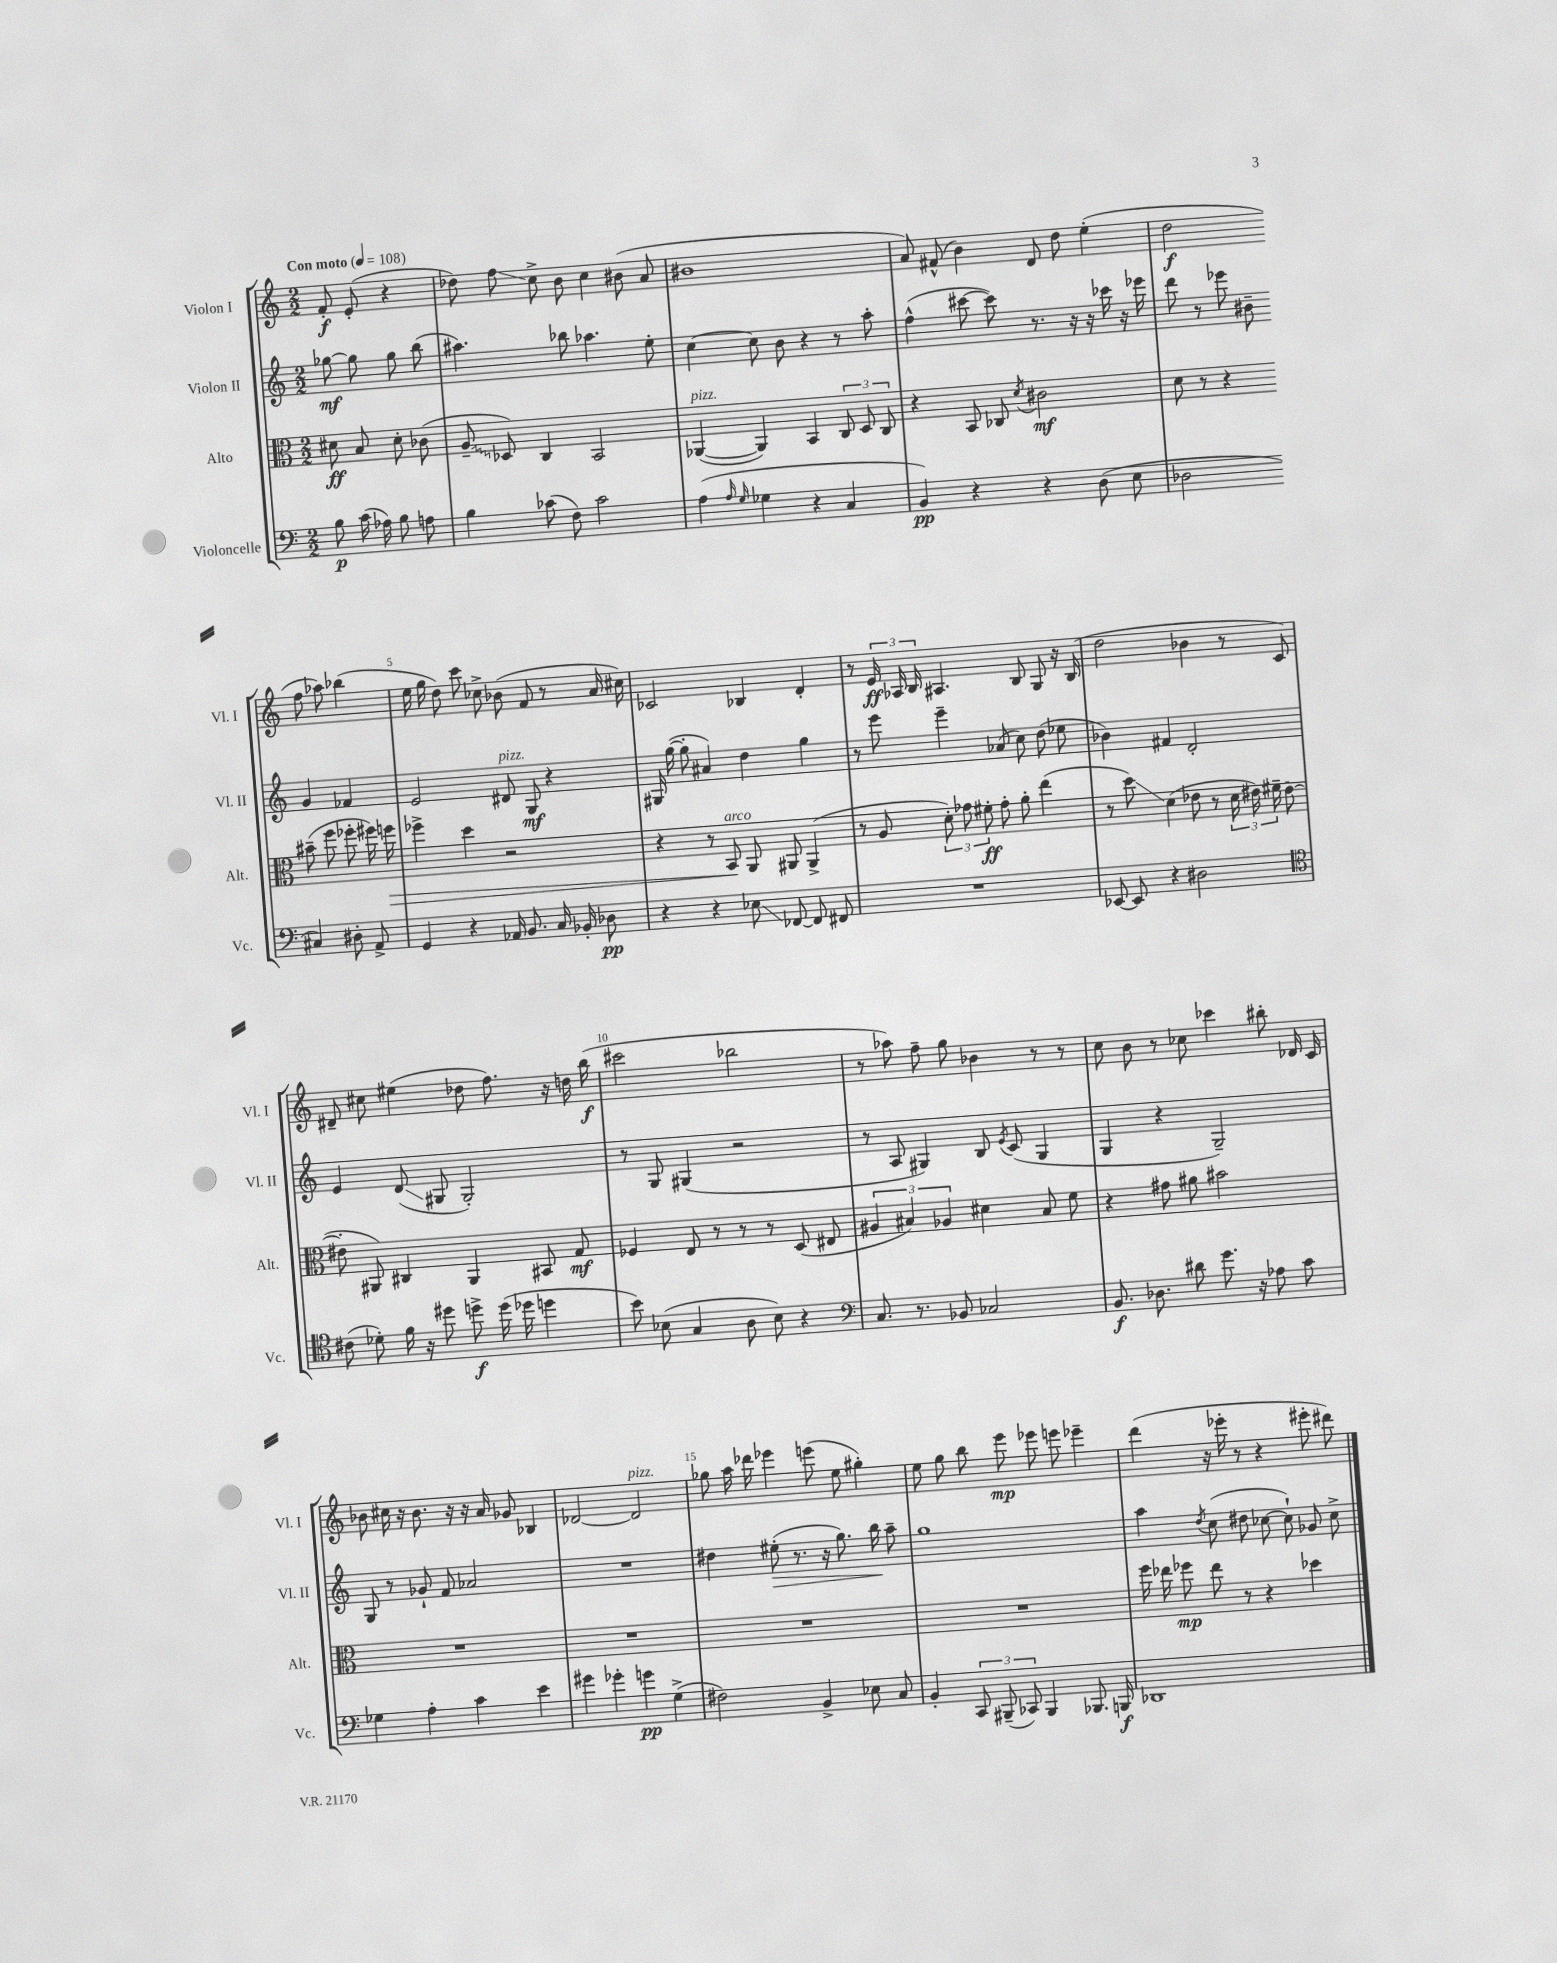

**kern	**kern	**kern	**kern
*staff4	*staff3	*staff2	*staff1
*clefF4	*clefC3	*clefG2	*clefG2
*k[]	*k[]	*k[]	*k[]
*M2/2	*M2/2	*M2/2	*M2/2
*MM108	*MM108	*MM108	*MM108
8B	8d#	[8gg-	8f'
(16c	8B	8gg-]	(8e'
16A-)	.	.	.
8B	8d#'	8gg-	4r
8A	(8c-	(8bb	.
=	=	=	=
4B	8A~	4.aa#)	8dd-)
.	8D-)	.	8ff
(8c-	4C	.	8cc^
8F)	.	8bb-	8b
2c-	2BB	4.aa-	4cc
.	.	.	(8b#
.	.	8ee'	8a
=	=	=	=
(4A	([4AA-	[4cc	1b#
16qqA	.	.	.
16qqG	.	.	.
4G-	4AA-])	8cc]	.
.	.	8b	.
4r	4BB	4r	.
4C	12C	8r	.
.	12D	.	.
.	.	8aa'	.
.	12C	.	.
=	=	=	=
4BB)	4r	(4ff^^	8a)
.	.	.	(8f#^^
4r	8BB	[8ccc#	4b)
.	8C-	8ccc#])	.
.	8qd	.	.
4r	2c#	8.r	8d
.	.	.	8dd
.	.	16r	.
(8D	.	16r	(4ee'
.	.	16ccc-	.
8E	.	16r	.
.	.	16eee-	.
=	=	=	=
2D-	8d	8ddd	2dd
.	8r	8r	.
.	4r	8eee-	.
.	.	8b#~	.
4C#)	(8b#~	4g	8ff
.	8ff	.	8aa-)
8D#'	8ff-'	4f-	(4bb-
8AA^	16ff#)	.	.
.	16ff	.	.
=	=	=	=
4GG	4ff-^	2e	16ee
.	.	.	16gg
.	.	.	8dd)
4r	4dd	.	8ccc
.	.	.	8cc-^
16AA-	2r	8d#	(8b-
8.BB	.	.	.
.	.	8G	8f
16C	.	4r	8r
16BB-'	.	.	.
8D-	.	.	16a
.	.	.	16cc#)
=	=	=	=
4r	4r	16G#	2c-
.	.	([16gg	.
.	.	8gg']	.
4r	8r	4a#)	.
.	8BB	.	.
8E-	8AA	4dd	4B-
[8FF-	8AA#	.	.
8FF-]	(4AA#^	4gg	4d'
8FF#	.	.	.
=	=	=	=
1r	8r	8r	8r
.	8A	8eee	24e
.	.	.	24A-
.	.	.	24B
.	12d')	4eee~	4.A#
.	12g-	.	.
.	12f#'	.	.
.	8g-'	(8a-	.
.	8a'	8cc)	8B
.	(4ee	(8dd	8G
.	.	8ee-	16r
.	.	.	(16B
=	=	=	=
[8EE-	8r	4b-)	2dd
8EE-]	8dd)	.	.
4r	(4d	4f#	.
2D#	8e-	2d'	4b-
.	8r	.	.
.	24d	.	8r
.	24e#)	.	.
.	24f#~	.	.
.	([8e#	.	8c)
=	=	=	=
*clefC4	*	*	*
(8c#	8e#']	4e	8d#~
8d-')	8AA#)	.	8cc#
16f	4C#	(8d	(4ee#
16r	.	.	.
8dd#	.	8G#	.
8dd^	4AA#	2G#')	8dd-
(16dd	.	.	8.ff)
16dd-	.	.	.
4dd	8BB#	.	.
.	.	.	16r
.	8G	.	16dd
.	.	.	(16bb
=	=	=	=
8b)	4F-	8r	2ccc#
(8B-	.	8G	.
4G	8E	(4G#	.
.	8r	.	.
8A	8r	2r	2bb-
8B-)	8r	.	.
4r	(8D	.	.
.	8E#	.	.
=	=	=	=
*clefF4	*	*	*
8.C	6A#	8r	8r
.	.	8A	8aa-)
.	6B#)	.	.
8.r	.	.	.
.	.	4G#)	8ff~
.	6A-	.	.
8BB-	.	.	8gg
2C-	4d#	8B	4b-
.	.	8qe	.
.	.	(8c	.
.	8B#	4G#	8r
.	8f	.	8r
=	=	=	=
8.BB	4r	4G	8cc
.	.	.	8b
8.D-	.	.	.
.	8g#	4r	8r
8d#	8a#	.	8cc-
8.g	2b#	2G~)	4ccc-
16r	.	.	.
8A-	.	.	8bb#'
8c	.	.	16d-
.	.	.	16c
=	=	=	=
4G-	1r	8G	8b-
.	.	8r	16cc#
.	.	.	16r
4A'	.	8g-`	8.b-
.	.	8f	.
.	.	.	16r
4c	.	2a-	16r
.	.	.	16a
.	.	.	8g-
4e	.	.	4B-
=	=	=	=
4g#	1r	1r	[2d-
4g-'	.	.	.
4g	.	.	2d-]
(4G^	.	.	.
=	=	=	=
2F#)	1r	4dd#	8gg-
.	.	.	16aa
.	.	.	16ddd-
.	.	(8ee#'	4eee-
.	.	8.r	.
4BB^	.	.	(8eee
.	.	16r	.
.	.	8.gg)	8ee
8E-	.	.	4gg#')
.	.	16bb	.
8C	.	8aa~	.
=	=	=	=
4BB'	1r	1gg	8ee
.	.	.	8gg
12CC	.	.	8bb
(12BBB#~	.	.	.
.	.	.	8eee
12CC-)	.	.	.
4BBB#	.	.	8eee-
.	.	.	8eee
8.BBB-	.	.	4eee-~
16BBB	.	.	.
=	=	=	=
1DD-	16ff	4aa	(4ddd
.	16ee-	.	.
.	8ff-	.	.
.	.	8qdd	.
.	8ee-	(8cc	16r
.	.	.	16eee-'
.	8r	8dd#	8r
.	4r	[8cc-	4r
.	.	8cc-`])	.
.	4dd-	8g-	8eee#'
.	.	8cc-^	8ddd#)
==	==	==	==
*-	*-	*-	*-
